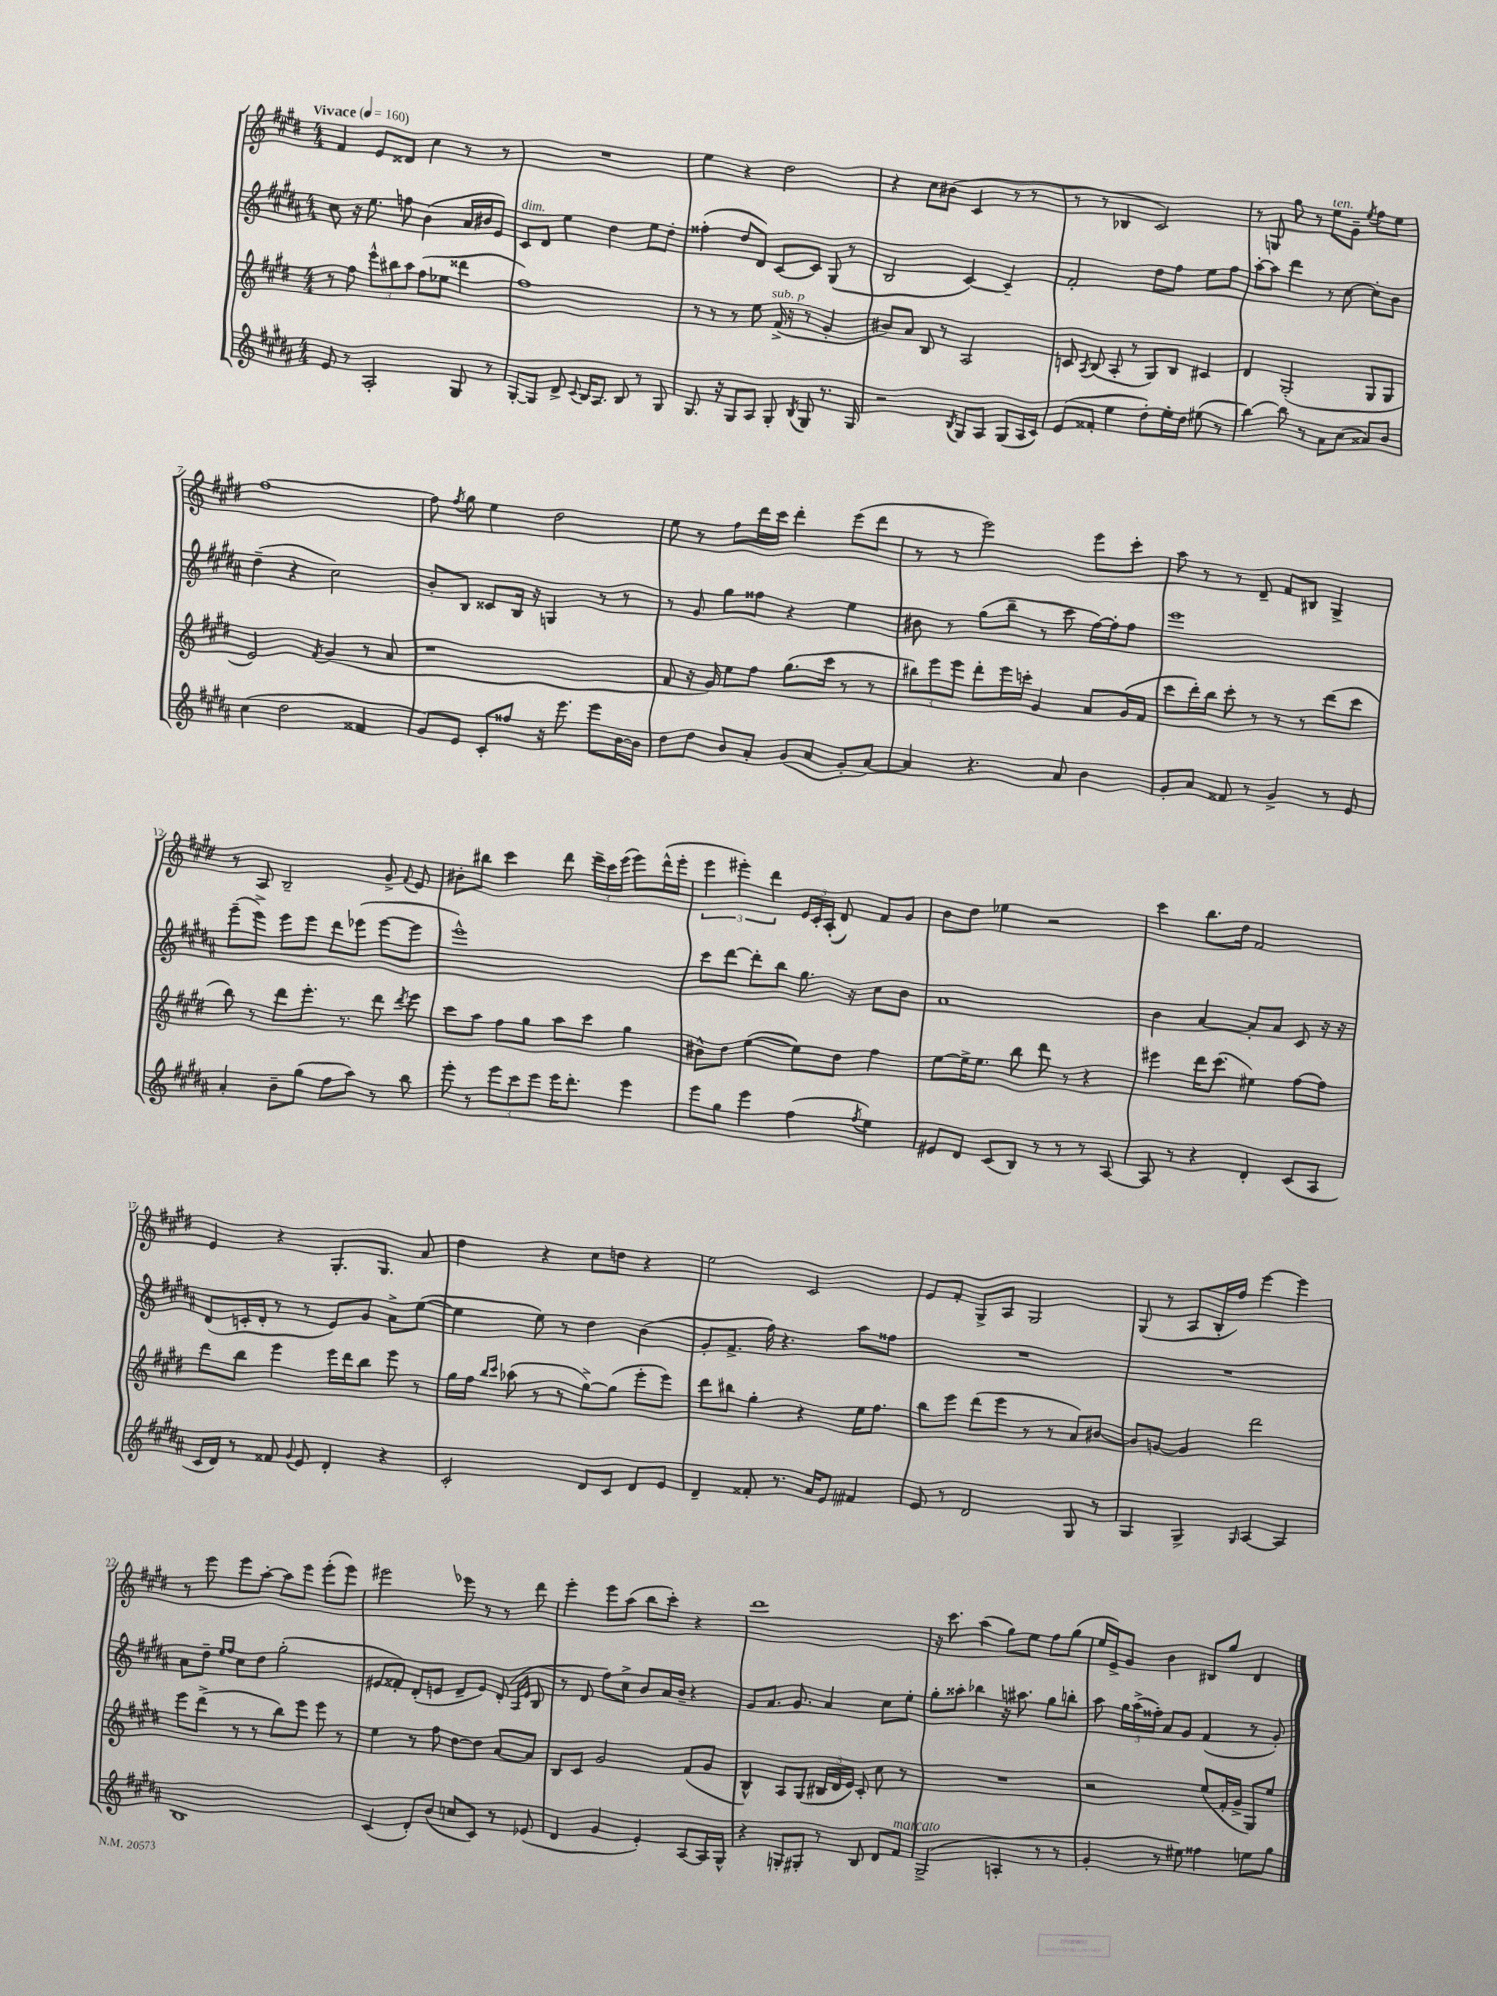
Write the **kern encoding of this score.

**kern	**kern	**kern	**kern
*part4	*part3	*part2	*part1
*staff4	*staff3	*staff2	*staff1
*clefG2	*clefG2	*clefG2	*clefG2
*k[f#c#g#d#a#]	*k[f#c#g#d#]	*k[f#c#g#d#a#]	*k[f#c#g#d#]
*M4/4	*M4/4	*M4/4	*M4/4
*MM160	*MM160	*MM160	*MM160
=1	=1	=1	=1
!	!	!	!LO:TX:a:B:t=Vivace
8e/	8r	8cc#\	4f#/
8r	8ff#\	16r	.
.	.	8.ee\	.
2A#'/	12eee^^\L	.	8e/L
.	12bb#X\	.	.
.	.	8ffn\	8d##X/J
.	12aa\J	.	.
.	(8ff#\L	(4b\	4cc#\
.	8ee-X\J	.	.
8G#/	4ddd##X\	16a#/LL	8r
.	.	16b#X/J	.
8r	.	8e/J)	8r
=2	=2	=2	=2
!	!	!LO:TX:a:i:t=dim.	!
[8G#'/L	1ff#)	8c#/L	1r
8G#/J]	.	8d#/J	.
8d#^/	.	4ee\	.
8qqc#/	.	.	.
16B/KL	.	.	.
8.A#/J	.	.	.
.	.	4dd#\	.
8B/	.	.	.
8r	.	8ee\L	.
8G#/	.	8dd#'\J	.
=3	=3	=3	=3
8.G#/	8r	(4ff##X'\	4ee\
.	8r	.	.
16r	.	.	.
8G#/L	8r	8dd#/L	4r
8A#/J	8ee\	8d#/J)	.
!	!LO:TX:a:i:t=sub. p	!	!
8G#'/	(16f#^/	[8c#/L	2dd#\
.	16r	.	.
8qB/	.	.	.
8G#/	8r	8c#/J]	.
8.r	4g#'/	(8G#/	.
.	.	8r	.
16G#/	.	.	.
=4	=4	=4	=4
2r	8b#X/L)	2B/	4r
.	8a/J	.	.
.	8B/	.	8cc#\L
.	8r	.	(8b#X\J
8qB/	.	.	.
8G#/L	2A/	[4c#/)	4c#/
8A#/J	.	.	.
(8G#/L	.	4c#~/]	8r
16A#/L	.	.	8r
16c#/JJ)	.	.	.
=5	=5	=5	=5
(8e/L	8cn/	2f#'/	8r
.	8qA/	.	.
8f##X'/J	(8B/	.	8r
4ee\	8A'/	.	4B-X/
.	8r	.	.
8dd#'\L)	8G#/L)	8dd#\L	2c#/)
16ee'\L	8B/J	8ff#\J	.
16dd#\JJ	.	.	.
(8ee#X\	4c#X/	8ee\L	.
8r	.	8ff#\J	.
=6	=6	=6	=6
[4bb\)	4d#/	[8aa#'\L	8r
.	.	8aa#\J]	8Gn/
8bb\]	(2G#'/	4ddd#\	8gg#\
8r	.	.	8r
!	!	!	!LO:TX:a:i:t=ten.
8a#\L	.	8r	8ee\L
(8cc#\J	.	[8cc#\	8g#~\J
.	.	.	8qee/
8a##X/L)	8G#/L	8cc#'\L]	8ff#\L
8b/J	8G#/J	8b\J	8ee\J
!!LO:LB:g=z
=7	=7	=7	=7
(4cc#\	2e/)	(4dd#~\	[1ff#
2dd#\	.	4r	.
.	8qf#/	.	.
.	(4g#/	2cc#\)	.
4f##X/	8r	.	.
.	8a/	.	.
=8	=8	=8	=8
8g#/L)	1r	8b'/L	8ff#\]
.	.	.	8qff#/
8e/J	.	8B/J	8gg#\
8c#'/L	.	8c##X/L	4ee\
8ff##X/J	.	16B/Jk	.
.	.	16r	.
16r	.	4Gn/	2dd#\
8.eee\	.	.	.
8eee\L	.	8r	.
[16b\L	.	8r	.
16b\JJ]	.	.	.
=9	=9	=9	=9
8dd#\L	8f#/	8r	8ee\
8dd#\J	16r	8g#/	8r
.	16g#/)	.	.
8b/L	8ee\L	8gg#\L	8ff#\L
8a#'/J	8ff#\J	8ff##X\J	16ddd#\L
.	.	.	16ccc#\JJ
(8g#/L	(8.gg#\L	4r	4ddd#'\
8a#/J	.	.	.
.	16ccc#\Jk	.	.
8g#'/L	8r	4ee\	(8eee\L
[8a#/J)	8r	.	8ddd#\J
=10	=10	=10	=10
4a#/]	12bb#X\L)	8b#X\	8r
.	12eee\	.	.
.	.	8r	8r
.	12eee\J	.	.
4.r	8ddd#'\L	(8gg#\L	2eee\)
.	16eee\L	8bb~\J	.
.	16cccn'\JJ	.	.
.	4g#/	8r	.
8a#/	.	8ccc#\	.
4b\	8a/L	[16ff#\LL)	8eee\L
.	.	16ff#'\J]	.
.	(16g#/L	8ff#\J	8ccc#'\J
.	16f#/JJ	.	.
=11	=11	=11	=11
8g#'/L	8ccc#\L	1eee	8aa\
8a#/J	16ddd#'\L)	.	8r
.	16bb\JJ	.	.
8f##X/	8ccc#'\	.	8r
8r	8r	.	8d#~/
4g#^/	8r	.	8f#/L
.	8r	.	8B#X/J
8r	(8ddd#\L	.	4G#^/
8e/	8ccc#\J	.	.
!!LO:LB:g=z
=12	=12	=12	=12
4a#'/	8bb\)	(8eee~\L	8r
.	8r	8eee^\J)	8A/
8b~\L	8ddd#\L	8eee\L	2B~/
(8gg#\J	8.eee'\J	8eee\J	.
8ff#\L	.	8ddd#\L	.
.	8.r	.	.
8aa#\J)	.	(8eee-X\J	.
8r	8ddd#\	[8eee-\L	8g#^/
.	8qddd#/	.	8qqf#/
8bb\	8eee\	8eee-\J]	8e/
=13	=13	=13	=13
8eee'\	8ccc#\L	1eee^^)	8b#X'\L
8r	8aa\J	.	8bb#X\J
12eee\L	8ff#\L	.	4ccc#\
12ccc#\	.	.	.
.	8gg#\J	.	.
12eee\J	.	.	.
16eee\KL	8aa\L	.	8ddd#\
8.ddd#'\J	.	.	.
.	8ccc#\J	.	24eee~\LL
.	.	.	24ccc#\
.	.	.	(24eee\JJ
4eee\	4gg#\	.	8eee\L)
.	.	.	(16ddd#^^\L
.	.	.	16eee'\JJ
=14	=14	=14	=14
8eee\L	8b#X^^\L	8ccc#\L	6eee\
8gg#\J	8dd#\J	[8ddd#\J	.
.	.	.	6eee#X'\)
4eee\	([4ee\	8ddd#'\L]	.
.	.	.	6ddd#\
.	.	8bb\J	.
(4ff#\	8ee\L])	8.gg#\	24e/LL
.	.	.	24c#'/
.	.	.	(24A'/JJ
.	8dd#\J	.	8d#/)
.	.	16r	.
8qff#/	.	.	.
4ee\)	4ff#\	8cc#\L	8f#/L
.	.	8b\J	8g#/J
=15	=15	=15	=15
8e#X/L	[8ee\L	1a#	8b\L
8d#/J	16ee^\K]	.	8dd#\J
.	8.ee\J	.	.
(8c#/L	.	.	4ee-X\
8B/J)	8bb\	.	.
8r	8ddd#\	.	2r
8r	8r	.	.
8r	4r	.	.
[8A#/	.	.	.
=16	=16	=16	=16
8A#/]	4eee#X\	4b\	4ccc#\
8r	.	.	.
4r	16ddd#\KL	[4a#/	8.bb\L
.	(8.ccc#\J	.	.
.	.	.	16dd#\Jk
4d#'/	4ee#X\)	8a#'/L]	2f#/
.	.	8a#/J	.
(8c#/L	[8ff#\L	8c#/	.
8A#/J	8ff#\J]	16r	.
.	.	16r	.
!!LO:LB:g=z
=17	=17	=17	=17
16c#/LL	8ddd#\L	(8d#/L	4e/
16d#/JJ)	.	.	.
8r	8bb\J	16cn'/L	.
.	.	16d#'/JJ	.
8f##X/	4eee\	8r	4r
8qqg#/	.	.	.
8e/	.	8r	.
4d#'/	16eee\LL	8e/L)	8.G#'/L
.	16ddd#\J	.	.
.	8bb\J	8g#/J	.
.	.	.	8.G#/J
4r	8eee\	8a#^\L	.
.	8r	([8ee\J	8a/
=18	=18	=18	=18
2c#'/	16gg#\LL	4ee\]	4dd#\
.	16ff#\JJ	.	.
.	16qqbb/LL	.	.
.	16qqccc#/JJ	.	.
.	(8aa-X\	.	.
.	8r	8ee\)	4r
.	8r	8r	.
8d#/L	[8gg#^\L)	4dd#\	8cc#\L
8c#/J	(8gg#\J]	.	8ddn\J
8d#/L	8eee'\L	(4b\	4r
8e/J	8eee\J)	.	.
=19	=19	=19	=19
4d#~/	8ddd#\L	8g#'/L	2ee\
.	8bb#X\J	8.f#^/J	.
8f##X'/	4gg#'\	.	.
.	.	16ff#\)	.
8.r	.	4.r	.
.	4r	.	2c#/
16a#/KL	.	.	.
8e/J	.	.	.
4f#X/	16ee\KL	8aa#\L	.
.	8.ff#\J	.	.
.	.	8ff##X\J	.
=20	=20	=20	=20
8e/	8bb\L	1r	8e/L
8r	8eee\J	.	8f#'/J
2d#/	(8ddd#\L	.	8G#^/L
.	8eee\J	.	8A/J
.	8r	.	2G#/
.	8r	.	.
8G#/	8a/L)	.	.
8r	[8b#X/J	.	.
=21	=21	=21	=21
4G#/	8b#/L]	1r	(8G#/
.	[8gn/J	.	8r
4G#^/	4g/]	.	8A/L
.	.	.	16B'/L
.	.	.	16ff#/JJ)
16qqG#/	.	.	.
[4A#/	2ddd#\	.	[4eee\
4A#/]	.	.	4eee\]
!!LO:LB:g=z
=22	=22	=22	=22
1B	8eee\L	8a#\L	8r
.	(8ddd#^\J	8dd#~\J	8eee\
.	.	16qqee/LL	.
.	.	16qqff#/JJ	.
.	8r	8cc#\L	8eee\L
.	8r	8dd#\J	[8aa'\J
.	8bb\L)	(2gg#'\	8aa\L]
.	8eee\J	.	8eee\J
.	8eee\	.	(8eee'\L
.	8r	.	8eee\J)
=23	=23	=23	=23
(4c#/	4ee\	8e#X/L	2eee#X\
.	.	8f##X'/J)	.
8d#'/L)	8r	(8d#'/L	.
(8b/J	8ff#\	8en/J	.
8ccn/L	[8dd#\L	8d#~/L	8eee-X\
8c#/J)	8dd#\J]	8e/J)	8r
8r	[8a/L	(8d#'/	8r
.	.	16qqA#/LL	.
.	.	16qqe/JJ	.
(8e-X/	8a/J]	8B/	8ddd#\
=24	=24	=24	=24
4d#/	8B/L	8r	4eee'\
.	8c#/J	8d#/	.
4g#/	2g#/	8ff#\L)	8eee\L
.	.	8cc#^\J	(8aa\J
4e'/)	.	8b/L	8bb\L
.	.	16a#/L	8ccc#'\J)
.	.	16b~/JJ	.
[8A#/L	(8f#/L	4r	4r
16A#/L]	8g#/J	.	.
16G#^^/JJ	.	.	.
=25	=25	=25	=25
4r	4B^^/)	8g#/L	1ddd#
.	.	8.a#/J	.
8Gn'/L	8A/L	.	.
.	.	8.g#/	.
8G#X'/J	(8G#/J	.	.
8r	24B#X/LL	4a#/	.
.	24d#/	.	.
.	24e/JJ)	.	.
8B/	8c#'/	.	.
8d#/L	8cc#\	8cc#\L	.
!LO:TX:a:i:t=marcato	!	!	!
8f#/J	8r	8ee'\J	.
=26	=26	=26	=26
(2G#^/	1r	8gg#'\L	16r
.	.	.	8.ccc#\
.	.	8aa##X'\J	.
.	.	4bb-X\	(4aa\
4An'/	.	16r	8gg#\L)
.	.	8.aa#X\	.
.	.	.	8ee\J
8r	.	8gg#\L	8ff#\L
8r	.	8bbn'\J	(8gg#\J
=27	=27	=27	=27
4g#'/	2r	8aa#\	16ee/LL
.	.	.	16e^/J)
.	.	24gg#\LL	8g#/J
.	.	(24aa#^\	.
.	.	24ff##X'\JJ)	.
8r	.	8a#/L	4b\
8ee#X\)	.	8g#/J	.
4ff##X\	(8ee/L	(4f#/	8B#X/L
.	16f#'/L	.	8gg#/J
.	16g#^/JJ	.	.
8een\L	8G#/L)	8r	4d#/
8gg#\J	8ee/J	8g#'/)	.
==	==	==	==
*-	*-	*-	*-
